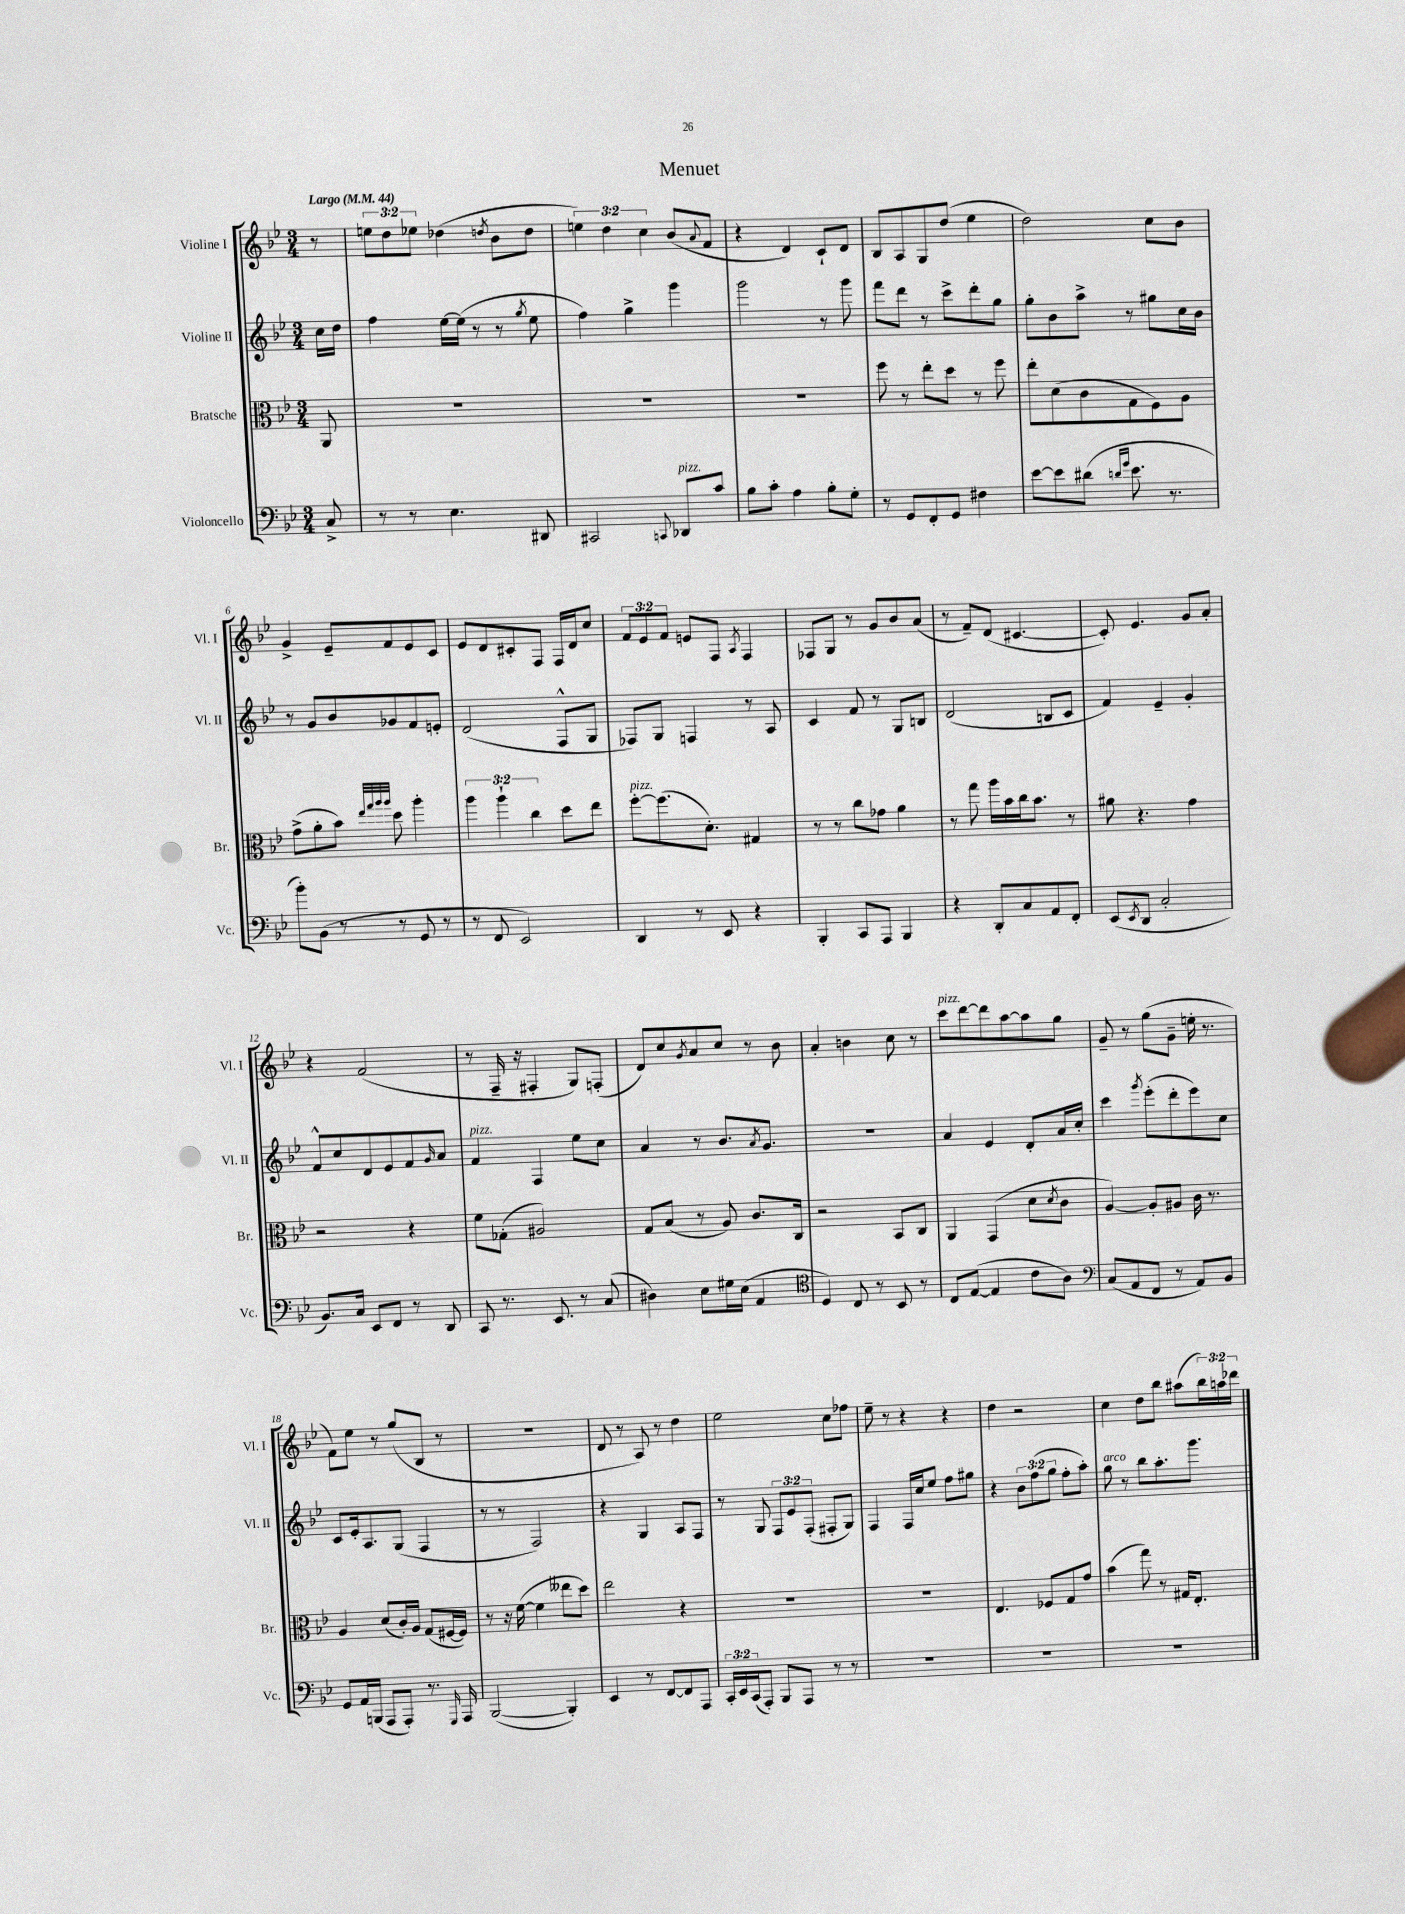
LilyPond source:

\header { title = "Menuet" }
<<
\new StaffGroup <<
\new Staff = "s0" \with { instrumentName = "Violine I" shortInstrumentName = "Vl. I" } {
    \clef treble \key bes \major \numericTimeSignature \time 3/4 \override Staff.TupletNumber.text = #tuplet-number::calc-fraction-text \partial 8 \tempo "Largo" 4 = 44
    r8 |
    \tuplet 3/2 { e''8 d''8 ees''8 } des''4( \acciaccatura { d''8 } bes'8 d''8 |
    \tuplet 3/2 { e''4) d''4 c''4 } bes'8( \appoggiatura { a'8 } f'8 |
    r4 d'4) c'8-! d'8 |
    bes8 a8 g8 d''8( ees''4 |
    d''2) c''8 bes'8 |
    g'4-> ees'8-- f'8 ees'8 c'8 |
    ees'8 d'8 cis'8-. f8 f16 d'16 c''8 |
    \tuplet 3/2 { f'8 ees'8 f'8 } e'8 f8 \acciaccatura { a8 } f4 |
    fes8 g8 r8 g'8 bes'8 a'8( |
    r8 f'8--) d'8( cis'4.~ |
    cis'8-.) ees'4. g'8 a'8-. |
    r4 f'2( |
    r8 f16-- r16 fis4-. g8) f8-.( |
    d'8) c''8 \acciaccatura { g'8 } a'8 c''8 r8 bes'8 |
    a'4-. b'4 c''8 r8 |
    c'''8^\markup { \italic "pizz." } d'''8~ d'''8 a''8~ a''8 g''8 |
    g'8-- r8 g''8( g'8-- e''16-. r8. |
    f'8) ees''8 r8 g''8( bes8 r8 |
    R2. |
    d'8 r8 a8) r8 d''4 |
    ees''2 c''8 fes''8 |
    ees''8-- r8 r4 r4 |
    d''4 r2 |
    c''4 d''8 bes''8 ais''8( \tuplet 3/2 { bes''16) a''16 des'''16 } \bar "|." |
}
\new Staff = "s1" \with { instrumentName = "Violine II" shortInstrumentName = "Vl. II" } {
    \clef treble \key bes \major \numericTimeSignature \time 3/4 \override Staff.TupletNumber.text = #tuplet-number::calc-fraction-text \partial 8
    c''16 d''16 |
    f''4 ees''16~ ees''16( r8 r8 \acciaccatura { g''8 } ees''8 |
    f''4) g''4-> g'''4 |
    g'''2 r8 g'''8 |
    f'''8 d'''8 r8 c'''8-> d'''8-. g''8 |
    g''8-. bes'8 a''8-> r8 gis''8 c''16 bes'16 |
    r8 g'8 bes'8 ges'8 f'8 e'8-. |
    d'2( f8-^ g8 |
    fes8) g8 f4 r8 a8 |
    c'4 f'8 r8 g8 b8 |
    d'2( b8 c'8 |
    f'4) ees'4-- g'4-. |
    f'8-^ c''8 d'8 ees'8 f'8 \grace { g'16 } a'8 |
    f'4^\markup { \italic "pizz." } f4 ees''8 c''8 |
    a'4 r8 bes'8. \acciaccatura { a'8 } g'8. |
    R2. |
    a'4 ees'4 d'8-. a'16 c''16-. |
    c'''4 \acciaccatura { g'''8 } ees'''8-.( d'''8-. ees'''8) c''8 |
    c'8 ees'16-. a8. g8( f4 |
    r8 r8 f2) |
    r4 g4 a8 f8 |
    r8 g8 \tuplet 3/2 { f8 ees'8 f8-.( } fis8-. g8) |
    f4 f16 c''16 ees''8 f''8 gis''8 |
    r4 \tuplet 3/2 { bes'8 f''8( g''8 } f''8-. a''8-.) |
    g''8^\markup { \italic "arco" } r8 bes''8 a''8.-. g'''8. \bar "|." |
}
\new Staff = "s2" \with { instrumentName = "Bratsche" shortInstrumentName = "Br." } {
    \clef alto \key bes \major \numericTimeSignature \time 3/4 \override Staff.TupletNumber.text = #tuplet-number::calc-fraction-text \partial 8
    a,8 |
    R2. |
    R2. |
    R2. |
    f''8 r8 ees''8-. d''8 r8 f''8 |
    ees''8-. d'8( c'8 g8 f8) a8 |
    g'8->( a'8-. bes'8) \grace { ees''32 g''32 a''32 a''32 } d''8 a''4-. |
    \tuplet 3/2 { a''4 a''4-! c''4 } d''8 ees''8 |
    f''8~-.^\markup { \italic "pizz." } f''8.( d'8.-.) gis4 |
    r8 r8 c''8 ges'8 a'4 |
    r8 g''8 a''16 bes'16 c''16 bes'8. r8 |
    ais'8 r4. g'4 |
    r2 r4 |
    f'8 ges8-.( ais2) |
    g8 bes8( r8 a8) c'8. c16 |
    r2 bes,8 c8 |
    a,4 g,4( d'8 \acciaccatura { d'8 } c'8 |
    a4~) a8-. ais8 c'16 r8. |
    a4 d'8( c'16-.) a16 g8( fis16~ fis16) |
    r8 r16 f'16~( f'4 eeses''8 d''8) |
    ees''2 r4 |
    R2. |
    R2. |
    ees4. fes8 g8 g'8 |
    bes'4( g''8) r8 gis16 ees8.-. \bar "|." |
}
\new Staff = "s3" \with { instrumentName = "Violoncello" shortInstrumentName = "Vc." } {
    \clef bass \key bes \major \numericTimeSignature \time 3/4 \override Staff.TupletNumber.text = #tuplet-number::calc-fraction-text \partial 8
    c8-> |
    r8 r8 ees4. dis,8 |
    cis,2 \appoggiatura { c,8 } des,8^\markup { \italic "pizz." } c'8 |
    bes8 c'8-. a4 bes8-. g8-. |
    r8 g,8 f,8-. g,8 fis4 |
    ees'8~ ees'8 dis'8( \grace { d'16 g'16 } ees'8. r8. |
    bes'8-.) bes,8( r8 r8 g,8 r8 |
    r8 f,8 ees,2) |
    d,4 r8 ees,8 r4 |
    bes,,4-. c,8 a,,8 bes,,4 |
    r4 d,8-. c8 a,8 f,8-. |
    ees,8( \acciaccatura { ees,8 } d,8 c2-. |
    bes,8.) c16 ees,8 f,8 r8 d,8 |
    c,8 r8. ees,8. r8 c8( |
    dis4) ees8 gis16 ees16( a,4 |
    \clef tenor d4) c8 r8 bes,8 r8 |
    c8 ees8~( ees4 c'8 a8) |
    \clef bass c8( a,8 f,8 r8 a,8) bes,8 |
    g,8 a,16 b,,16( a,,8 a,,8-.) r8. \grace { g,,16 } a,,16 |
    bes,,2~( bes,,4-.) |
    ees,4 r8 f,8~ f,8 a,,8 |
    \tuplet 3/2 { c,16-. ees,16 c,16( } a,,8-.) bes,,8 a,,8 r8 r8 |
    R2. |
    R2. |
    R2. \bar "|." |
}
>>
>>
